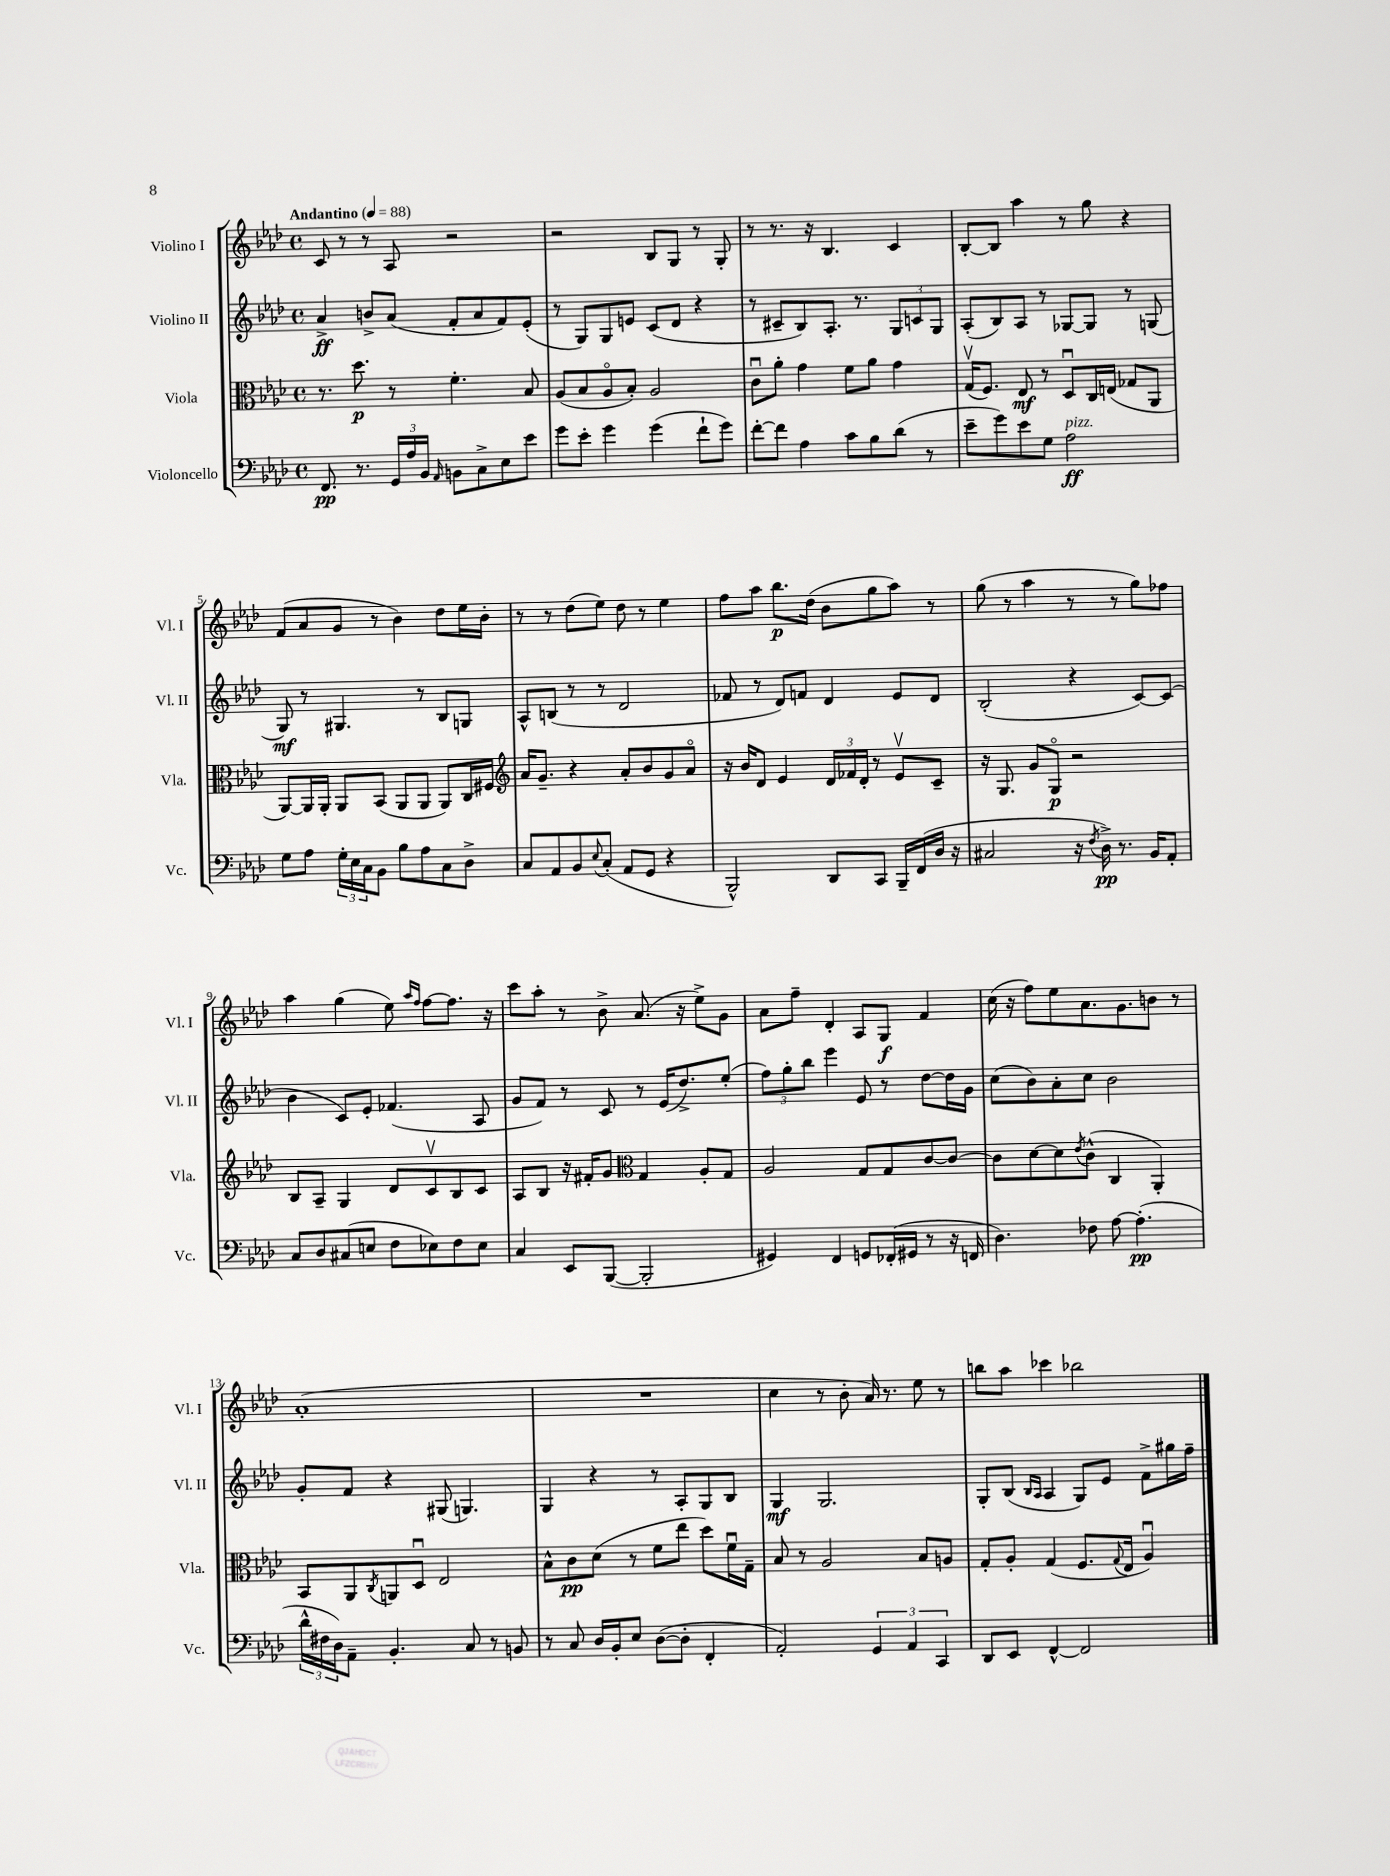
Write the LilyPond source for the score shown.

<<
\new StaffGroup <<
\new Staff = "s0" \with { instrumentName = "Violino I" shortInstrumentName = "Vl. I" } {
    \clef treble \key aes \major \defaultTimeSignature \time 4/4 \tempo "Andantino" 4 = 88
    c'8 r8 r8 aes8 r2 |
    r2 bes8 g8 r8 g8-. |
    r8 r8. r16 bes4. c'4 |
    bes8~-. bes8 aes''4 r8 g''8 r4 |
    f'8( aes'8 g'8 r8 bes'4) des''8 ees''16 bes'16-. |
    r8 r8 des''8( ees''8) des''8 r8 ees''4 |
    f''8 aes''8 bes''8.\p des''16( bes'8 g''8 aes''8) r8 |
    g''8( r8 aes''4 r8 r8 g''8) fes''8 |
    aes''4 g''4( ees''8) \grace { aes''16 f''16 } f''8~ f''8. r16 |
    c'''8 aes''8-. r8 bes'8-> aes'8.( r16 ees''8->) g'8 |
    aes'8 f''8-- des'4-. aes8 g8\f f'4 |
    c''16( r16 f''8) ees''8 aes'8. g'8. b'8 r8 |
    aes'1-.( |
    R1 |
    c''4 r8 bes'8-. aes'16) r8. ees''8 r8 |
    b''8 aes''8 ces'''4 bes''2 \bar "|." |
}
\new Staff = "s1" \with { instrumentName = "Violino II" shortInstrumentName = "Vl. II" } {
    \clef treble \key aes \major \defaultTimeSignature \time 4/4
    aes'4->\ff b'8-> aes'8( f'8-. aes'8 f'8) ees'8-.( |
    r8 g8) g8 e'8 c'8( des'8 r4 |
    r8 cis'8-- bes8) aes8.-. r8. \tuplet 3/2 { g8 c'8 g8 } |
    aes8-.( bes8) aes8 r8 ges8~ ges8 r8 g8( |
    g8\mf) r8 gis4. r8 bes8 g8 |
    aes8-^ b8( r8 r8 des'2 |
    fes'8 r8 des'8) f'8 des'4 ees'8 des'8 |
    bes2-.( r4 c'8~) c'8( |
    bes'4 c'8) ees'8-. fes'4.( aes8 |
    g'8 f'8) r8 c'8 r8 ees'16( des''8.->) ees''8-.( |
    \tuplet 3/2 { f''8) g''8-. bes''8 } ees'''4 ees'8 r8 des''8~ des''16 g'16 |
    c''8( bes'8) aes'8-. c''8 bes'2 |
    g'8-. f'8 r4 gis8( g4.) |
    g4 r4 r8 aes8-. g8 bes8 |
    g4\mf g2. |
    g8-. bes8( \grace { bes16 aes16 } aes4 g8) ees'8 f'8-> gis''16 f''16-- \bar "|." |
}
\new Staff = "s2" \with { instrumentName = "Viola" shortInstrumentName = "Vla." } {
    \clef alto \key aes \major \defaultTimeSignature \time 4/4
    r8. des''8.\p r8 f'4.-. bes8 |
    aes8( bes8 aes8\flageolet bes8-.) aes2 |
    c'8\downbow aes'8-. g'4 f'8 aes'8 g'4 |
    g16\upbow( f8.) ees8\mf r8 des8\downbow c16 e16( ges8 aes,8 |
    aes,8~) aes,16 aes,16-. aes,8 bes,8( aes,8 aes,8 aes,8) c16 fis16 |
    \clef treble aes'16 g'8.-- r4 aes'8-. bes'8 g'8 aes'8\flageolet |
    r16 bes'16 des'8 ees'4 \tuplet 3/2 { des'16 fes'16 des'16-. } r8 ees'8\upbow c'8-- |
    r16 g8. g'8 g8\flageolet\p r2 |
    bes8 aes8-- g4 des'8 c'8\upbow bes8 c'8 |
    aes8 bes8 r16 fis'16-. g'8 \clef alto g4 aes8-. g8 |
    aes2 g8 g8 c'8~ c'8~ |
    c'8 des'8~ des'8 \acciaccatura { ees'8 } c'8-^( c4 aes,4-.) |
    bes,8 aes,8 \acciaccatura { c8 } a,8 des8\downbow ees2 |
    bes8-^ c'8\pp des'8( r8 f'8 ees''8 des''8) f'16\downbow g16-- |
    bes8 r8 aes2 bes8 a8 |
    g8-. aes8-. g4( f8. \appoggiatura { g8 } ees16 aes4\downbow) \bar "|." |
}
\new Staff = "s3" \with { instrumentName = "Violoncello" shortInstrumentName = "Vc." } {
    \clef bass \key aes \major \defaultTimeSignature \time 4/4
    f,8.\pp r8. \tuplet 3/2 { g,16 aes16 bes,16 } \grace { aes,16 } b,8 c8-> ees8 ees'8 |
    g'8 ees'8-. g'4 g'4( f'8-! g'8) |
    f'8~-. f'8 aes4 c'8 bes8 des'8( r8 |
    ees'8-- g'8) ees'8 g8 aes2\ff^\markup { \italic "pizz." } |
    g8 aes8 \tuplet 3/2 { g16-. ees16 c16 } bes,8 bes8 aes8 c8 des8-> |
    c8 aes,8 bes,8 \appoggiatura { ees8 } c8-.( aes,8 g,8 r4 |
    bes,,2-^) des,8 c,8 bes,,16-- f,16( des16 r16 |
    cis2 r16 \acciaccatura { f8 } des16->\pp) r8. bes,16 aes,8-. |
    c8 des8 cis8( e8 f8 ees8) f8 ees8 |
    c4 ees,8 bes,,8~( bes,,2-. |
    gis,4) f,4 g,8 fes,16-.( gis,16 r8 r16 f,16 |
    des4.) fes8 aes8~ aes4.-.\pp( |
    \tuplet 3/2 { des'16-^ fis16 des16) } aes,8-- bes,4.-. c8 r8 b,8 |
    r8 c8 des16 bes,16-. ees8 des8~( des8-. f,4-. |
    aes,2-.) \tuplet 3/2 { g,4 aes,4 c,4 } |
    des,8 ees,8 f,4~-^ f,2 \bar "|." |
}
>>
>>
